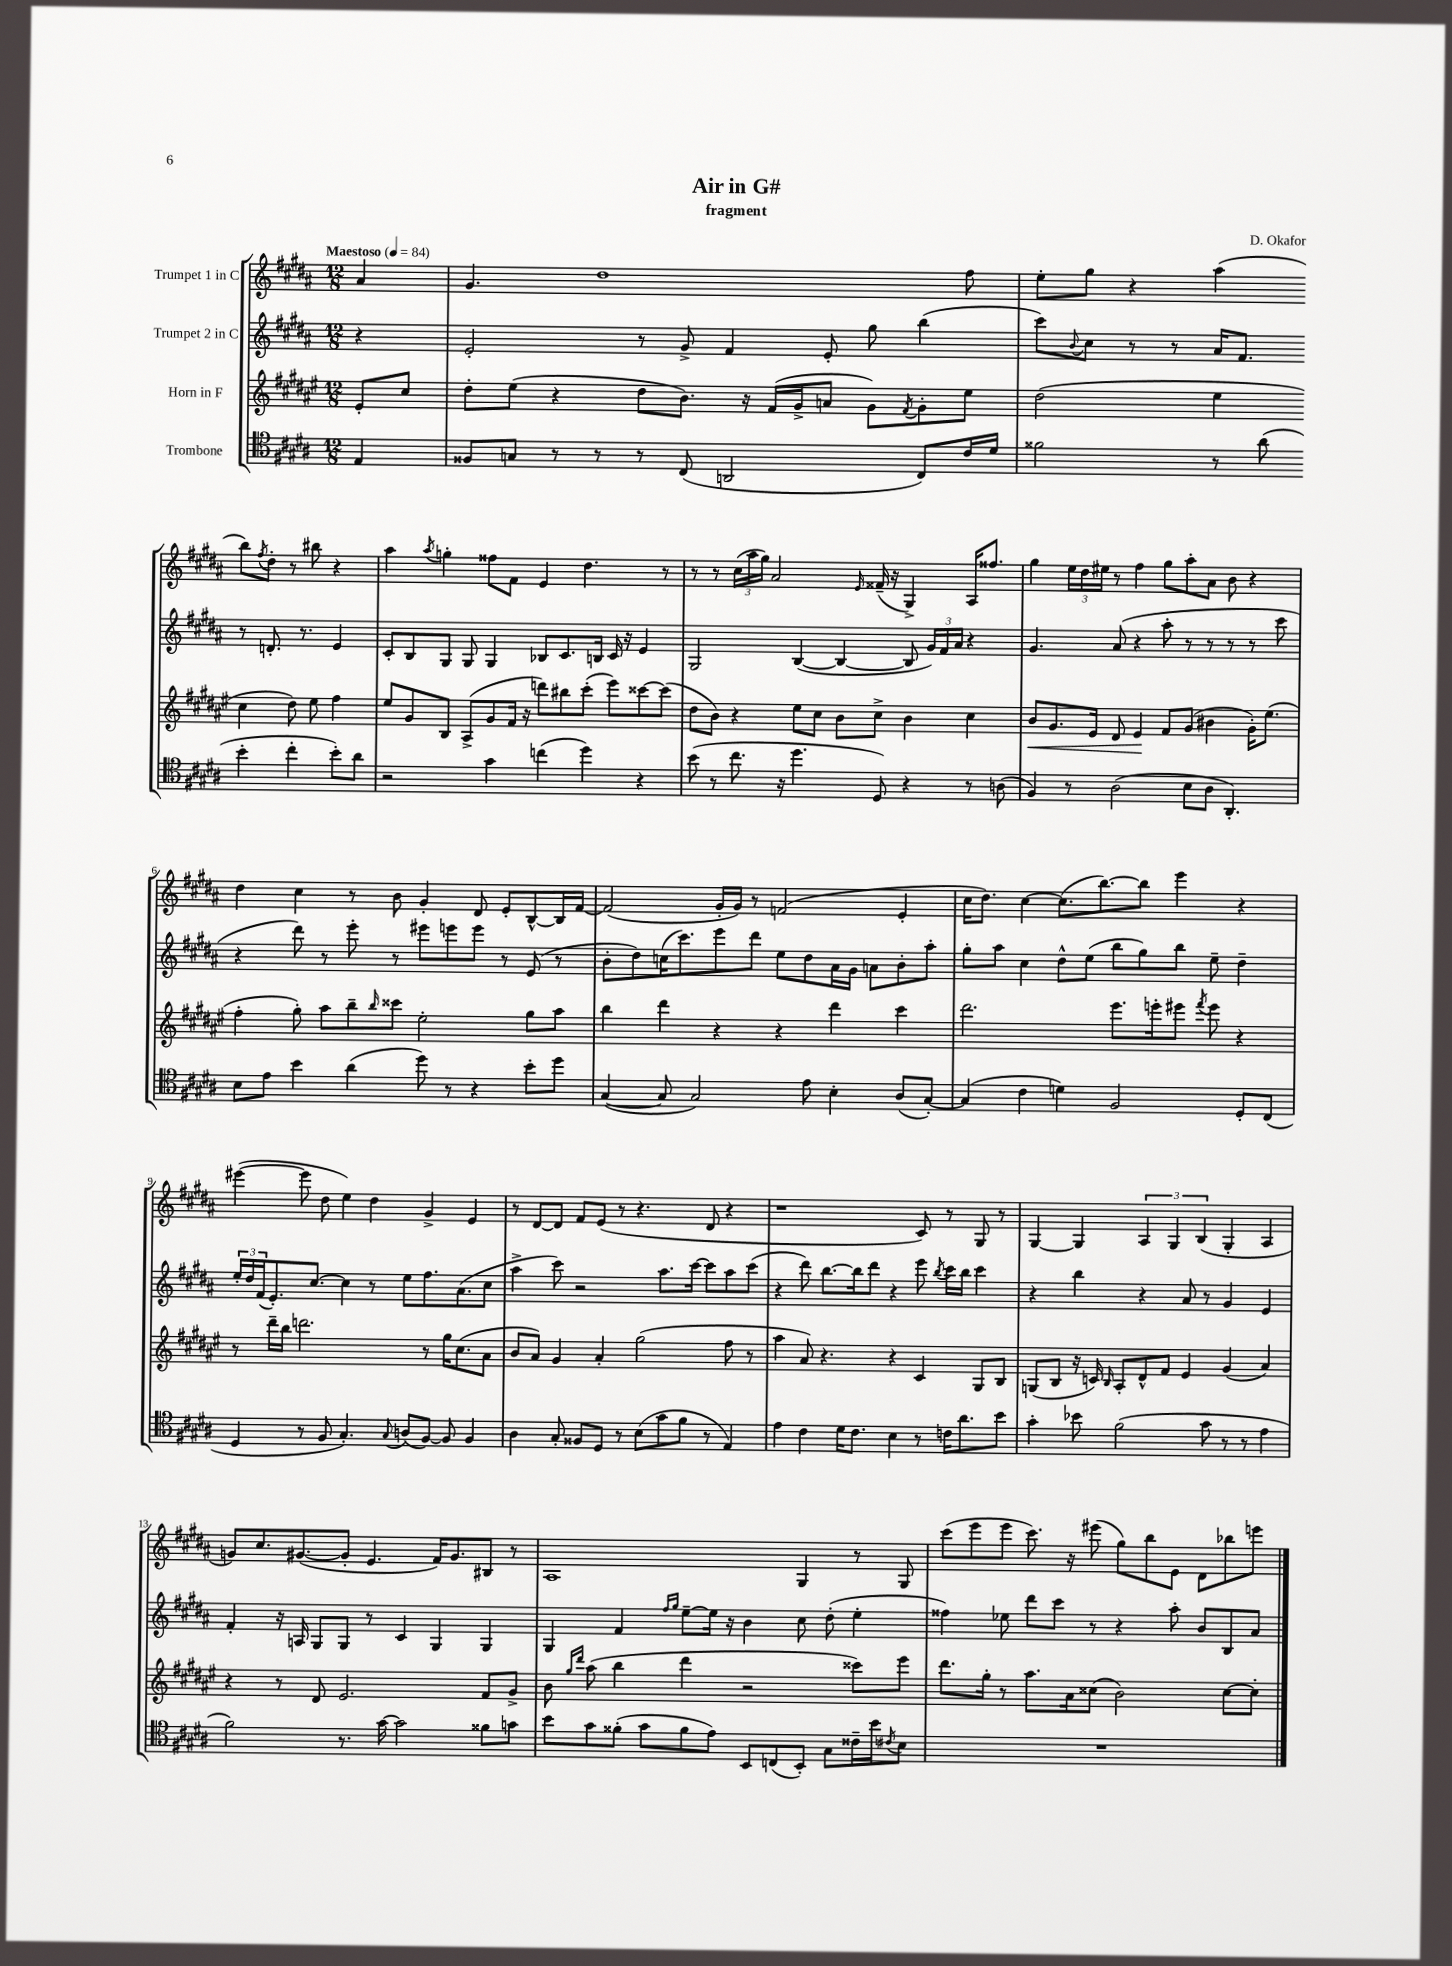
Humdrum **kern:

**kern	**kern	**kern	**kern
*staff4	*staff3	*staff2	*staff1
*clefC4	*clefG2	*clefG2	*clefG2
*k[f#c#g#d#a#]	*k[f#c#g#d#a#e#]	*k[f#c#g#d#a#]	*k[f#c#g#d#a#]
*M12/8	*M12/8	*M12/8	*M12/8
*MM84	*MM84	*MM84	*MM84
4E	8e#'	4r	4a#
.	8cc#	.	.
=	=	=	=
8F##	8dd#'	2e'	4.g#
8G	(8ee#	.	.
8r	4r	.	.
8r	.	.	1dd#
8r	8dd#	8r	.
(8C#	8.b)	8g#^	.
2AA	.	4f#	.
.	16r	.	.
.	(16f#	.	.
.	16g#^	.	.
.	8a	8e'	.
.	8g#)	8gg#	.
.	8qf#	.	.
8C#)	8g#'	(4bb	.
16c#	8ee#	.	8ff#
16d#	.	.	.
=	=	=	=
2f##	(2dd#	8ccc#)	8ee'
.	.	8qqb	.
.	.	8cc#	8gg#
.	.	8r	4r
.	.	8r	.
8r	4ee#	16a#	(4aa#
.	.	8.f#	.
(8a#	.	.	.
4b'	4cc#	8r	8bb)
.	.	.	8qff#
.	.	8.d'	8dd#'
4cc#'	8dd#)	.	8r
.	.	8.r	.
.	8ee#	.	8bb#
8b')	4ff#	4e	4r
8a#	.	.	.
=	=	=	=
2r	8ee#	8c#'	4aa#
.	8g#	8B	.
.	.	.	8qaa#
.	8B	8G#	4gg'
.	(8A#^	8G#	.
4g#	8g#	4G#	8ff##
.	16f#	.	8f#
.	16r	.	.
(4cc	8ddd)	8B-	4e
.	8bb#	8.c#	.
4dd#)	(8ccc#'	.	4.dd#
.	.	16B	.
.	8eee#)	16c#	.
.	.	16r	.
4r	[8ccc##	4e	.
.	(8ccc##]	.	8r
=	=	=	=
(8b	8dd#	2G#	8r
8r	8b)	.	8r
8.cc#	4r	.	(24cc#
.	.	.	24aa#
.	.	.	24gg#)
.	.	.	2a#
16r	.	.	.
4.dd#	8ee#	([4B	.
.	8cc#	.	.
.	8b	4B_	.
.	.	.	16qqe
8D#)	8cc#^	.	(16f##~
.	.	.	16r
4r	4b	8B]	4G#^)
.	.	24g#)	.
.	.	24f#	.
.	.	24a#	.
8r	4cc#	4r	16A#
.	.	.	8.ff##
(8A	.	.	.
=	=	=	=
4F#)	8b	4.g#	4gg#
.	8.g#	.	.
8r	.	.	24ee
.	.	.	24dd#
.	16e#	.	.
.	.	.	24ee#
(2A#	8d#	(8a#	8r
.	4e#	4r	4ff#
.	8f#	8aa#'	8gg#
8B	(8g#	8r	8aa#'
8A#	4b#	8r	8a#
4.AA#')	.	8r	8b
.	16g#')	8r	4r
.	(8.ee#	.	.
.	.	8ccc#	.
=	=	=	=
8B	4ff#'	4r	4dd#
8e	.	.	.
4b	8gg#')	8ddd#)	4cc#
.	8aa#	8r	.
(4a#	8bb~	8eee'	8r
.	16qqbb	.	.
.	8ccc##	8r	8b
8dd#)	2ee#'	8eee#	4g#'
8r	.	8eee	.
4r	.	8eee	8d#
.	.	8r	8e'
8b'	8gg#	(8e	[8B^^
8dd#	8aa#	8r	16B]
.	.	.	[16f#
=	=	=	=
([4G#	4bb	8b'	(2f#]
.	.	8dd#)	.
8G#]	4ddd#	(16cc	.
.	.	8.ccc#)	.
2G#)	.	.	.
.	4r	8eee	16g#'
.	.	.	16g#)
.	.	8ddd#	8r
.	4r	8ee	(2f
8e	.	8dd#	.
4B'	4ddd#	16a#	.
.	.	16g#	.
.	.	8a	.
(8A#	4ccc#	8b'	4e'
[8G#')	.	8aa#'	.
=	=	=	=
(4G#]	2.ddd#	8gg#'	16cc#
.	.	.	8.dd#)
.	.	8aa#	.
4c#	.	4cc#	[4cc#
4d)	.	8dd#^^	(8.cc#]
.	.	(8ee	.
.	.	.	[8.bb)
2F#	8.eee#	8bb	.
.	.	8gg#)	8bb]
.	16eee'	.	.
.	8eee#	8bb	4eee
.	8qfff#	.	.
.	8eee#	8ee~	.
8D#'	4r	4dd#~	4r
(8C#	.	.	.
=	=	=	=
4D#	8r	24ee'	([4eee#
.	.	24dd#	.
.	.	(24f#	.
.	16ddd#~	8.e')	.
.	16bb	.	.
8r	2.ddd	.	8eee#]
.	.	[8.cc#	.
8F#	.	.	8dd#
4.G#')	.	4cc#]	4ee)
.	.	8r	4dd#
8qqG#	.	.	.
(8A	.	8ee	.
[8F#)	8r	8.ff#	4g#^
8F#]	16gg#	.	.
.	(8.cc#	(8.a#	.
4F#	.	.	4e
.	8a#	8cc#	.
=	=	=	=
4A#	8b	4aa#^	8r
.	8a#)	.	[8d#
8G#'	4g#	8ccc#)	8d#]
8F##	.	2r	8f#
8D#	4a#'	.	(8e
8r	.	.	8r
(8B	(2gg#	.	4.r
8g#	.	8.aa#	.
8f#	.	.	.
.	.	[16ccc#	.
8r	.	8ccc#]	8d#
4E)	8ff#	8aa#	4r
.	8r	(8ccc#	.
=	=	=	=
4e	4aa#	4r	1r
4c#	8a#)	8ddd#)	.
.	4.r	[8.bb	.
16d#	.	.	.
8.c#	.	16bb]	.
.	.	8ddd#	.
4B	4r	4r	.
8r	4c#	8eee	8c#)
.	.	8qbb	.
16c	.	16ccc#	8r
8.a#	.	16bb	.
.	8G#	4ccc#	8G#
8b	8B	.	8r
=	=	=	=
4g#'	(8G	4r	[4G#
.	8B	.	.
8b-	16r	4bb	4G#]
.	16c)	.	.
.	16qqB	.	.
(2f#	8A#'	.	.
.	8d#^^	4r	6A#
.	8f#	.	.
.	.	.	6G#
.	4e#	8a#	.
.	.	.	(6B
8g#	.	8r	.
8r	(4g#	4g#	4G#'
8r	.	.	.
4e	4a#)	4e	4A#
=	=	=	=
2f#)	4r	4f#'	8g)
.	.	.	8.cc#
.	8r	16r	.
.	.	16A	([8.g#
.	8d#	8G#	.
8.r	2.e#	8G#	8g#']
.	.	8r	4.e
[16g#	.	.	.
2g#]	.	4c#	.
.	.	4G#	16f#)
.	.	.	8.g#
8f##	8f#	4G#	8B#
8g	8g#^	.	8r
=	=	=	=
8b	8b	4G#	1A#
.	16qqgg#	.	.
.	16qqddd#	.	.
8g#	(8aa#	.	.
(8f##'	4bb	4f#	.
8g#	.	.	.
.	.	16qqff#	.
.	.	16qqgg#	.
8f##	4ddd#	[8ee~	.
8e)	.	16ee]	.
.	.	16r	.
8BB	2r	4b	.
(8C	.	.	.
8BB')	.	8cc#	4G#
8G#	.	(8dd#'	.
16c##~	8ccc##)	4ee'	8r
16b	.	.	.
8qc#	.	.	.
8B	8eee#	.	8G#
=	=	=	=
1.r	8.ddd#	4ff##)	(8ccc#
.	.	.	8eee
.	16gg#'	.	.
.	8r	8ee-	8eee
.	8.aa#	8ddd#	8.ccc#)
.	.	8ccc#	.
.	16a#	.	16r
.	(8cc##	8r	(8eee#
.	2b)	4r	8gg#)
.	.	.	8bb
.	.	8aa#'	8e
.	.	8b	8d#
.	[8cc##	8B	8bb-
.	8cc##']	8a#	8eee
==	==	==	==
*-	*-	*-	*-
